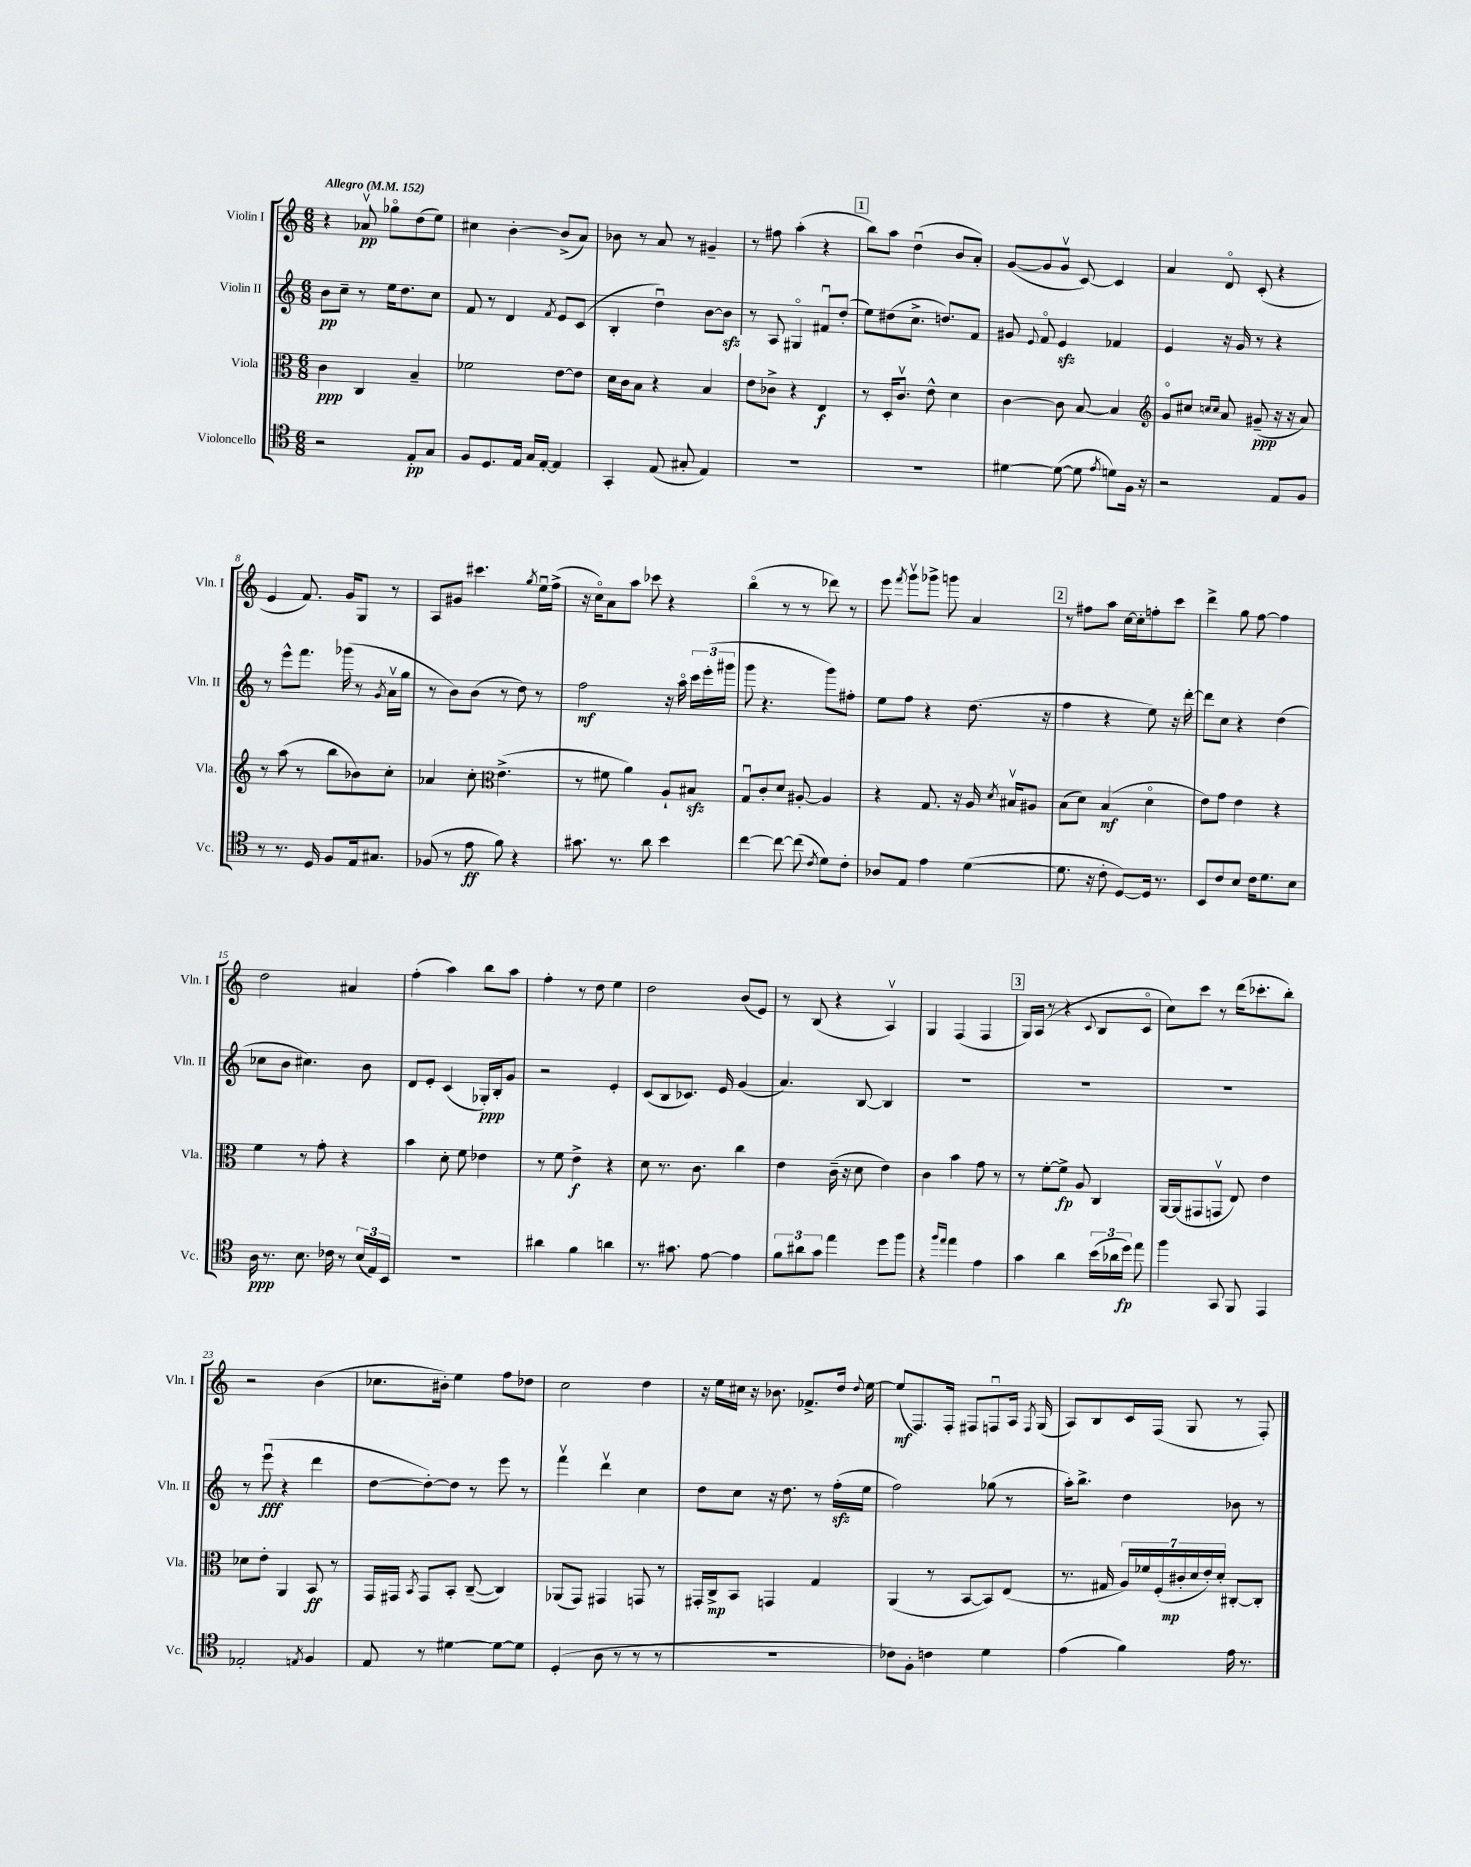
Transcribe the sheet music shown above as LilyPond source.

<<
\new StaffGroup <<
\new Staff = "s0" \with { instrumentName = "Violin I" shortInstrumentName = "Vln. I" } {
    \clef treble \key c \major \numericTimeSignature \time 6/8 \tempo "Allegro" 4 = 152
    \autoBeamOff r4 aes'8\upbow\pp ges''8[\flageolet d''8( e''8]) |
    cis''4 b'4~-. b'8[->( a'8]) |
    bes'8 r8 a'8 r8 gis'4-- |
    r8 fis''8 a''4-.( r4 |
    \mark \markup { \box "1" } b''8[) a''8] d''4\downbow( b'8[ a'8]-.) |
    g'8[~( g'8 g'8]\upbow c'8~) c'4 |
    a'4 d'8\flageolet c'8-.( r4 |
    e'4 f'8.) g'16[ g8] r8 |
    a8[ gis'8] cis'''4. \acciaccatura { g''8 } e''16[\downbow f''16]->( |
    r16 c''16[\flageolet) a'8 a''8] ces'''8 r4 |
    b''4\flageolet( r8 r8 des'''8) r8 |
    e'''8 \acciaccatura { f'''8 } g'''8[\upbow ges'''8]-> g'''8 a'4 |
    \mark \markup { \box "2" } r8 fis''8[ a''8] c''16[~ c''16-. f''8-. c'''8] |
    d'''4-> g''8 f''8~ f''4 |
    d''2 ais'4 |
    f''4-.( a''4) b''8[ a''8] |
    f''4-. r8 d''8 e''4 |
    d''2 b'8[( e'8]) |
    r8 b8( r4 a4\upbow) |
    g4 f4( f4 |
    \mark \markup { \box "3" } g16[) a16]( r8 r4 \appoggiatura { c'8 } b8[ c'8]\flageolet |
    c''8[) c'''8] r8 d'''16[( ces'''8.-. b''8]-.) |
    r2 b'4( |
    ces''8.[ bis'16]-.) e''4 f''8[ des''8] |
    c''2 d''4 |
    r16 e''16[ cis''16] r16 bes'8. fes'8.[-> d''16] \appoggiatura { d''8 } e''16~ |
    e''8[\mf( f8.) f16]-. fis8[ f8\downbow a16] \acciaccatura { f8 } g16( |
    a8[) b8 c'16 f16]( g8 r8 f8-.) \bar "|." |
}
\new Staff = "s1" \with { instrumentName = "Violin II" shortInstrumentName = "Vln. II" } {
    \clef treble \key c \major \numericTimeSignature \time 6/8
    \autoBeamOff b'8[\pp c''8]-- r8 e''16[ d''8. c''8] |
    f'8 r8 d'4 \acciaccatura { f'8 } e'8[ c'8]( |
    b4-. d''4\downbow) b'8[~ b'8]\sfz |
    r8 a8 gis4\flageolet fis'8[\downbow d''8]-.( |
    \mark \markup { \box "1" } e''8[) dis''8( c''8.]-> d''8.[) f'8] |
    gis'8 \appoggiatura { e'8 } f'8\flageolet e'4\sfz fes'4 |
    e'4 r16 g'16 r8 r4 |
    r8 e'''8[-^ f'''8.] ges'''16( r8 \acciaccatura { g'8 } a'16[\upbow g''16] |
    r8 b'8[) b'8]( r8 d''8) r8 |
    f''2\mf r16 a''16\flageolet \tuplet 3/2 { c'''16[ e'''16-.( gis'''16] } |
    g'''8 r4. g'''8[) fis''8]-. |
    e''8[ f''8] r4 d''8.( r16 |
    \mark \markup { \box "2" } f''4 r4 e''8) r16 d'''16~-. |
    d'''8[ c''8] r4 d''4( |
    ces''8[ b'8] cis''4.) b'8 |
    d'8[ e'8]-. c'4( ges16[-.\ppp) b16-. g'8] |
    r2 e'4-. |
    c'8[( b8 ces'8.]) e'16 g'4( |
    a'4.) b8~ b4 |
    R2. |
    \mark \markup { \box "3" } R2. |
    R2. |
    r8 e'''8\downbow\fff( r4 d'''4 |
    d''8[~ d''8~-.) d''8] r8 e'''8 r8 |
    f'''4\upbow d'''4\upbow c''4 |
    d''8[ c''8] r16 d''8. r8 f''16[-.\sfz( e''16] |
    f''2) ges''8( r8 |
    a''16[-.) b''8.]-> d''4 bes'8 r8 \bar "|." |
}
\new Staff = "s2" \with { instrumentName = "Viola" shortInstrumentName = "Vla." } {
    \clef alto \key c \major \numericTimeSignature \time 6/8
    \autoBeamOff c'4\ppp c4 b4-- |
    fes'2 e'8[~ e'8] |
    d'16[ c'16 b8] r4 b4 |
    e'8[ ces'8]-> r4 e4\f |
    \mark \markup { \box "1" } r8 d16[-. c'8.]\upbow e'8-^ d'4 |
    c'4~ c'8 b8~ b4 |
    \clef treble g'8[\flageolet cis''8] \grace { c''16[ c''16] } a'8 gis'8--\ppp( r16 r16 a'8) |
    r8 a''8( r8 b''8[ bes'8) c''8]-. |
    aes'4 c''8-. \clef alto e'4.->( |
    r8 fis'8 a'4) a8[-! bis8]\sfz |
    g8[\downbow c'8-. d'8] ais8~-. ais4 |
    r4 g8. r16 a16 \acciaccatura { d'8 } bis16[\upbow ais8] |
    \mark \markup { \box "2" } b8[( d'8]) b4\mf( d'4\flageolet |
    e'8[) g'8] e'4 r4 |
    f'4 r8 g'8-. r4 |
    b'4 d'8-. f'8 ees'4 |
    r8 f'8 e'4->\f r4 |
    d'8 r8. c'8. c''4 |
    e'4 c'16--( r16 d'8 e'4) |
    c'4 b'4 g'8 r8 |
    \mark \markup { \box "3" } r8 f'8[~-. f'8]->\fp a8 c4 |
    a,16[~ a,16( gis,8 g,8]\upbow e8) e'4 |
    des'8[ e'8]-. a,4 b,8\ff r8 |
    g,16[ gis,16] \acciaccatura { b,8 } gis,8[ b,8]-. c8~--( c4) |
    aes,8[( g,8]) gis,4 g,8 r8 |
    gis,16[-. c16->\mp b,8] g,4 g4 |
    a,4( r8 b,8[~ b,8) e8]( |
    r8. gis16 \tuplet 7/4 { a16[) fes'16 f16-.( cis'16-.\mp d'16 e'16-.) d'16]-. } cis8[~-. cis8]-. \bar "|." |
}
\new Staff = "s3" \with { instrumentName = "Violoncello" shortInstrumentName = "Vc." } {
    \clef tenor \key c \major \numericTimeSignature \time 6/8
    \autoBeamOff r2 e8[-.\pp g8] |
    f8[ d8. e16] g16[ e16]~-. e4 |
    g,4-. e8( gis8-. e4) |
    R2. |
    \mark \markup { \box "1" } R2. |
    dis'4~ dis'8~( dis'8 \acciaccatura { e'8 } d'8[) f16] r16 |
    r2 e8[ f8] |
    r8 r8. d16 f8[ e16 gis8.] |
    fes8( r8 e'8\ff f'8) r4 |
    gis'8. r8. a'8 b'4 |
    c''4~ c''8~ c''8( \acciaccatura { c'8 } d'8[) c'8]-. |
    aes8[ e8] e'4 d'4~( |
    \mark \markup { \box "2" } d'8. r16 c'8-. d8[~) d16] r8. |
    b,8[ c'8 b8] c'16[ d'8. b8] |
    a16\ppp r8. b8. ces'16 r8 \tuplet 3/2 { b16[( e16) b,16] } |
    R2. |
    ais'4 f'4 a'4 |
    r8. gis'8. e'8~ e'4 |
    \tuplet 3/2 { f'8[ ais'8 g'8] } e''4 d''8[ f''8] |
    r4 \grace { f''16[ e''16] } e''4 e'4 |
    \mark \markup { \box "3" } g'4 a'4 \tuplet 3/2 { b'16[( aes'16 d''16]\fp) } e''8 |
    f''4 g,8 f,8 e,4 |
    ees2-. \acciaccatura { e8 } f4 |
    e8 r8 dis'4~ dis'8[~ dis'8] |
    d4-.( a8 r8 r8 r8 |
    R2. |
    ces'8[) f8]-. c'4 d'4 |
    e'4( f'4) e'16 r8. \bar "|." |
}
>>
>>
